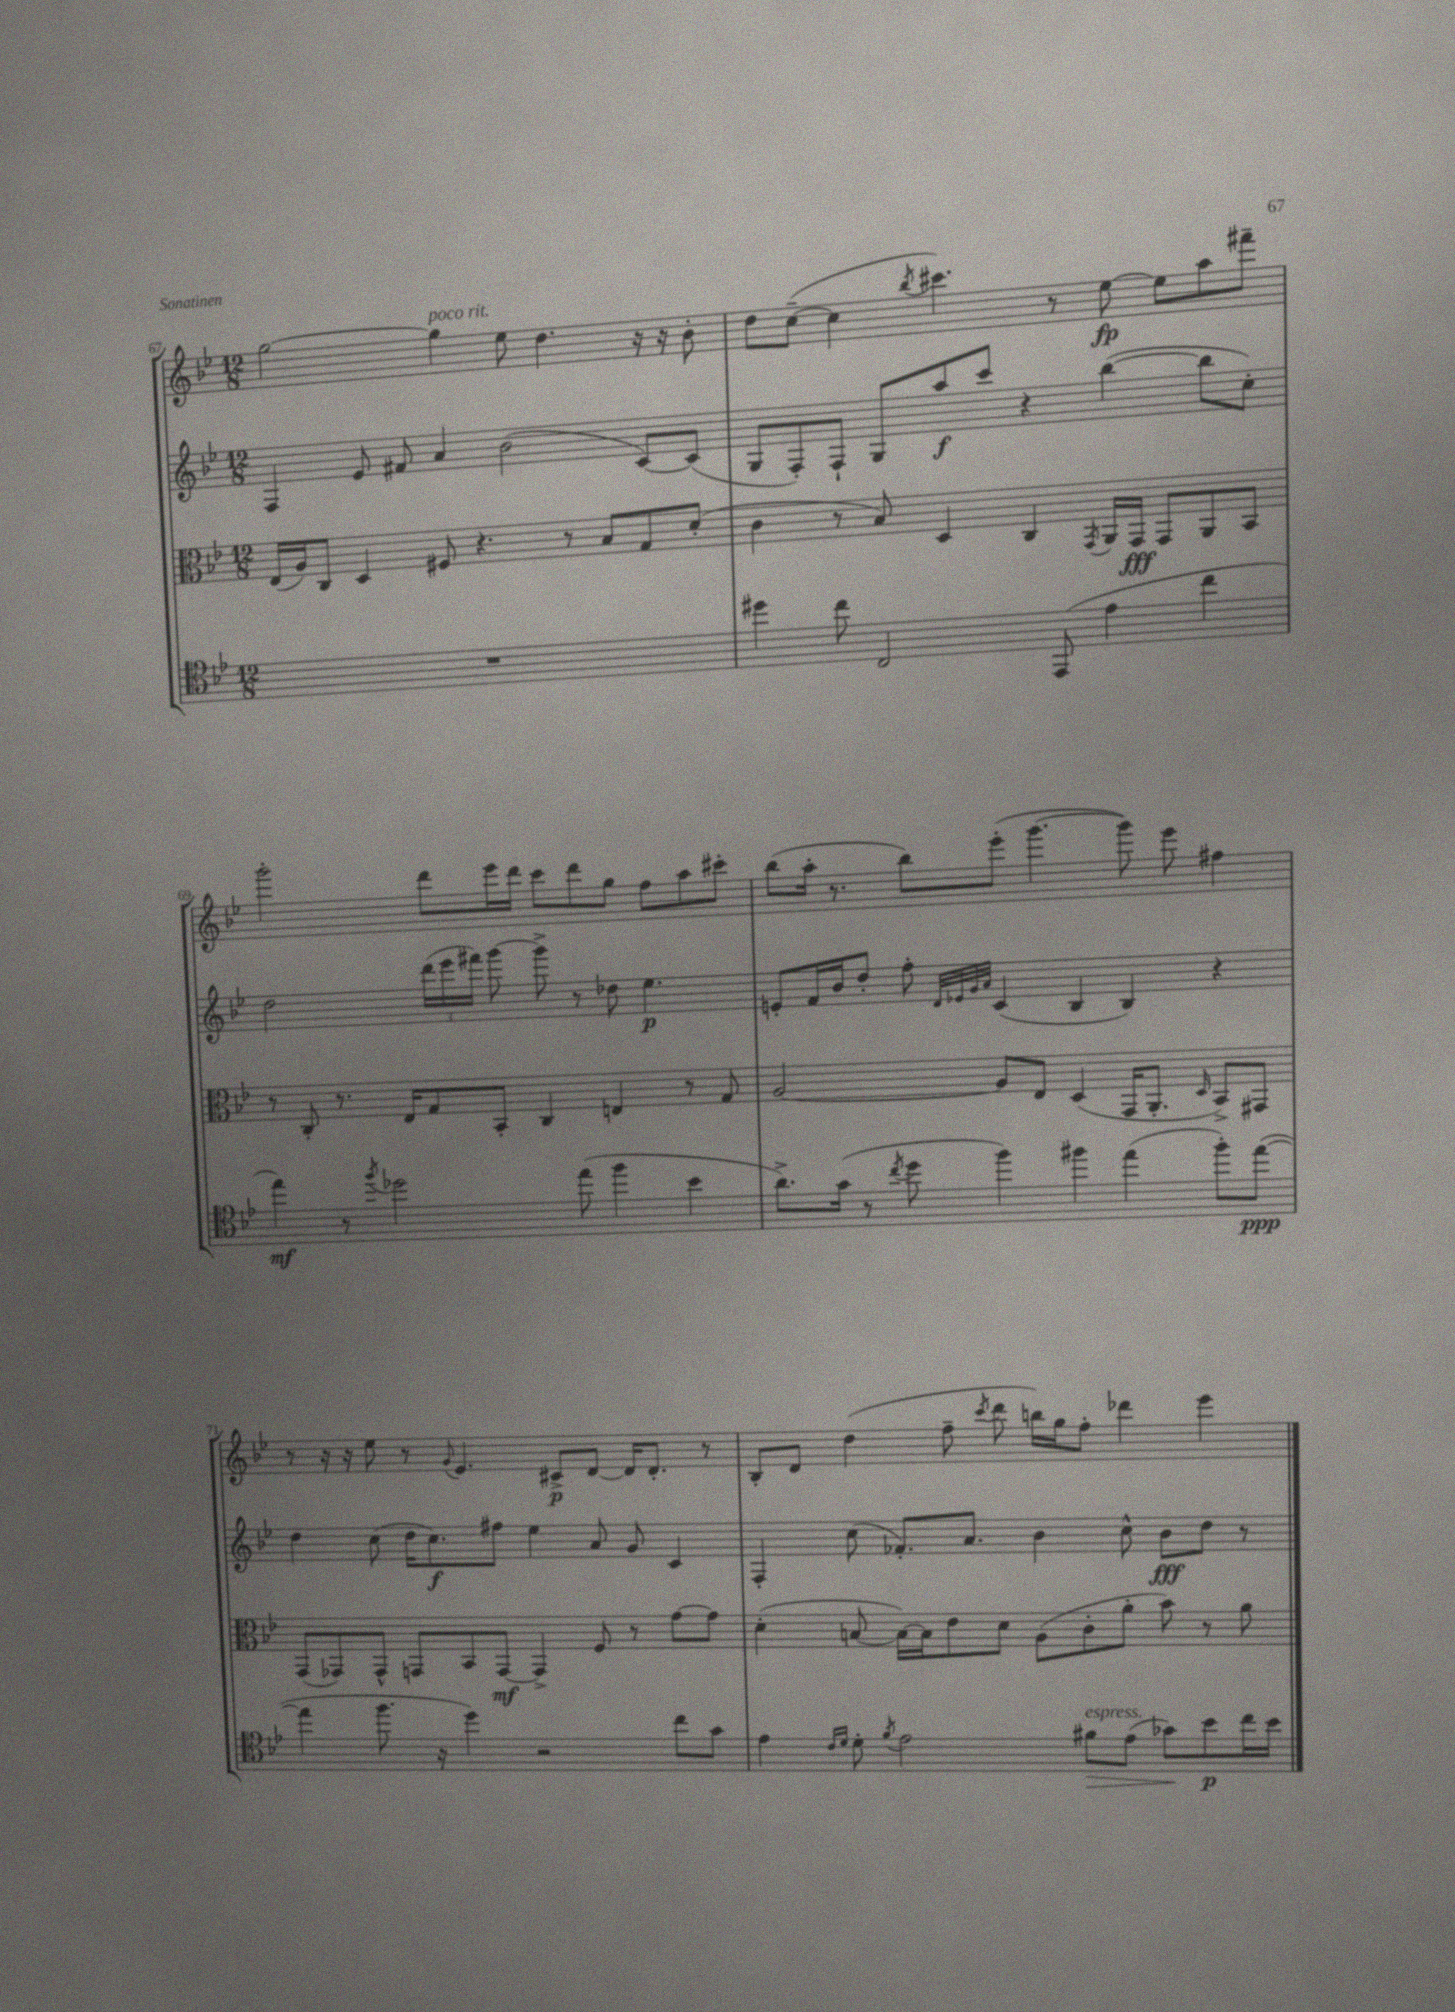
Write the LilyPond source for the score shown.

<<
\new StaffGroup <<
\new Staff = "s0" {
    \clef treble \key bes \major \numericTimeSignature \time 12/8
    \autoBeamOff g''2~ g''4^\markup { \italic "poco rit." } ees''8 d''4. r16 r16 bes'8-. |
    d''8[ c''8]~--( c''4 \acciaccatura { bes''8 } cis'''4.) r8 ees''8~\fp ees''8[ a''8 fis'''8]-- |
    g'''2-. d'''8[ ees'''16 d'''16] c'''8[ d'''8 g''8] f''8[ a''8 cis'''8]-. |
    bes''8[( a''16]-. r8. bes''8[) ees'''8]-.( g'''4.~ g'''8) ees'''8 fis''4 |
    r8 r16 r16 ees''8 r8 \appoggiatura { g'8 } ees'4. cis'8[->\p d'8]~ d'16[ d'8.]-. r8 |
    bes8[-. d'8] d''4( f''8-- \acciaccatura { c'''8 } d'''8 b''16[) g''16 f''8]-. des'''4 ees'''4 \bar "|." |
}
\new Staff = "s1" {
    \clef treble \key bes \major \numericTimeSignature \time 12/8
    \autoBeamOff f4 ees'8 fis'8 a'4 bes'2( c'8[~) c'8]( |
    g8[ f8-.) f8]-! g8[ a''8\f c'''8] r4 bes''4~( bes''8[ c''8]-.) |
    d''2 \tuplet 3/2 { d'''16[( ees'''16 fis'''16]) } g'''8~ g'''8-> r8 des''8 ees''4.\p |
    e'8[-. f'16 bes'16 d''8]-. f''8-. \grace { d'32[ ees'32 g'32 a'32] } c'4( bes4 bes4) r4 |
    d''4 c''8( d''16[ c''8.\f) fis''8] ees''4 a'8 g'8 c'4 |
    f4-. c''8( fes'8.[-.) a'8.] bes'4 c''8-^ bes'8[\fff d''8] r8 \bar "|." |
}
\new Staff = "s2" {
    \clef alto \key bes \major \numericTimeSignature \time 12/8
    \autoBeamOff ees16[( a16) c8] d4 fis8 r4. r8 bes8[ g8 d'8]-.( |
    c'4 r8 bes8) d4 c4 \acciaccatura { g,8 } a,16[ g,16]\fff g,8[ a,8 bes,8] |
    r8 c8-. r8. ees16[ g8 bes,8]-. c4 e4 r8 g8 |
    a2~ a8[ ees8] d4( g,16[ a,8.]-. \grace { d16 } bes,8[->) gis,8] |
    g,8[( ges,8) ges,8]-^ g,8[ bes,8 g,8]~\mf g,4-> f8 r8 g'8[~ g'8] |
    d'4-.( b8~ b16[~) b16 ees'8 d'8] a8[( c'8-. a'8]-. bes'8) r8 a'8 \bar "|." |
}
\new Staff = "s3" {
    \clef tenor \key bes \major \numericTimeSignature \time 12/8
    \autoBeamOff R1. |
    dis''4 c''8 c2 ees,8( ees'4 c''4 |
    ees''4\mf) r8 \acciaccatura { f''8 } des''2 ees''8( f''4 bes'4 |
    a'8.[->) g'16]( r8 \acciaccatura { c''8 } d''8 f''4) fis''4 ees''4( fis''8[-.) ees''8]~\ppp( |
    ees''4 f''8. r16 d''4) r2 c''8[ g'8] |
    ees'4 \grace { c'16[ d'16] } d'8-. \acciaccatura { f'8 } ees'2 fis'8[\>^\markup { \italic "espress." } ees'8]( ges'8[\!) bes'8\p c''16 bes'16] \bar "|." |
}
>>
>>
\layout { \context { \Score currentBarNumber = #67 } }
